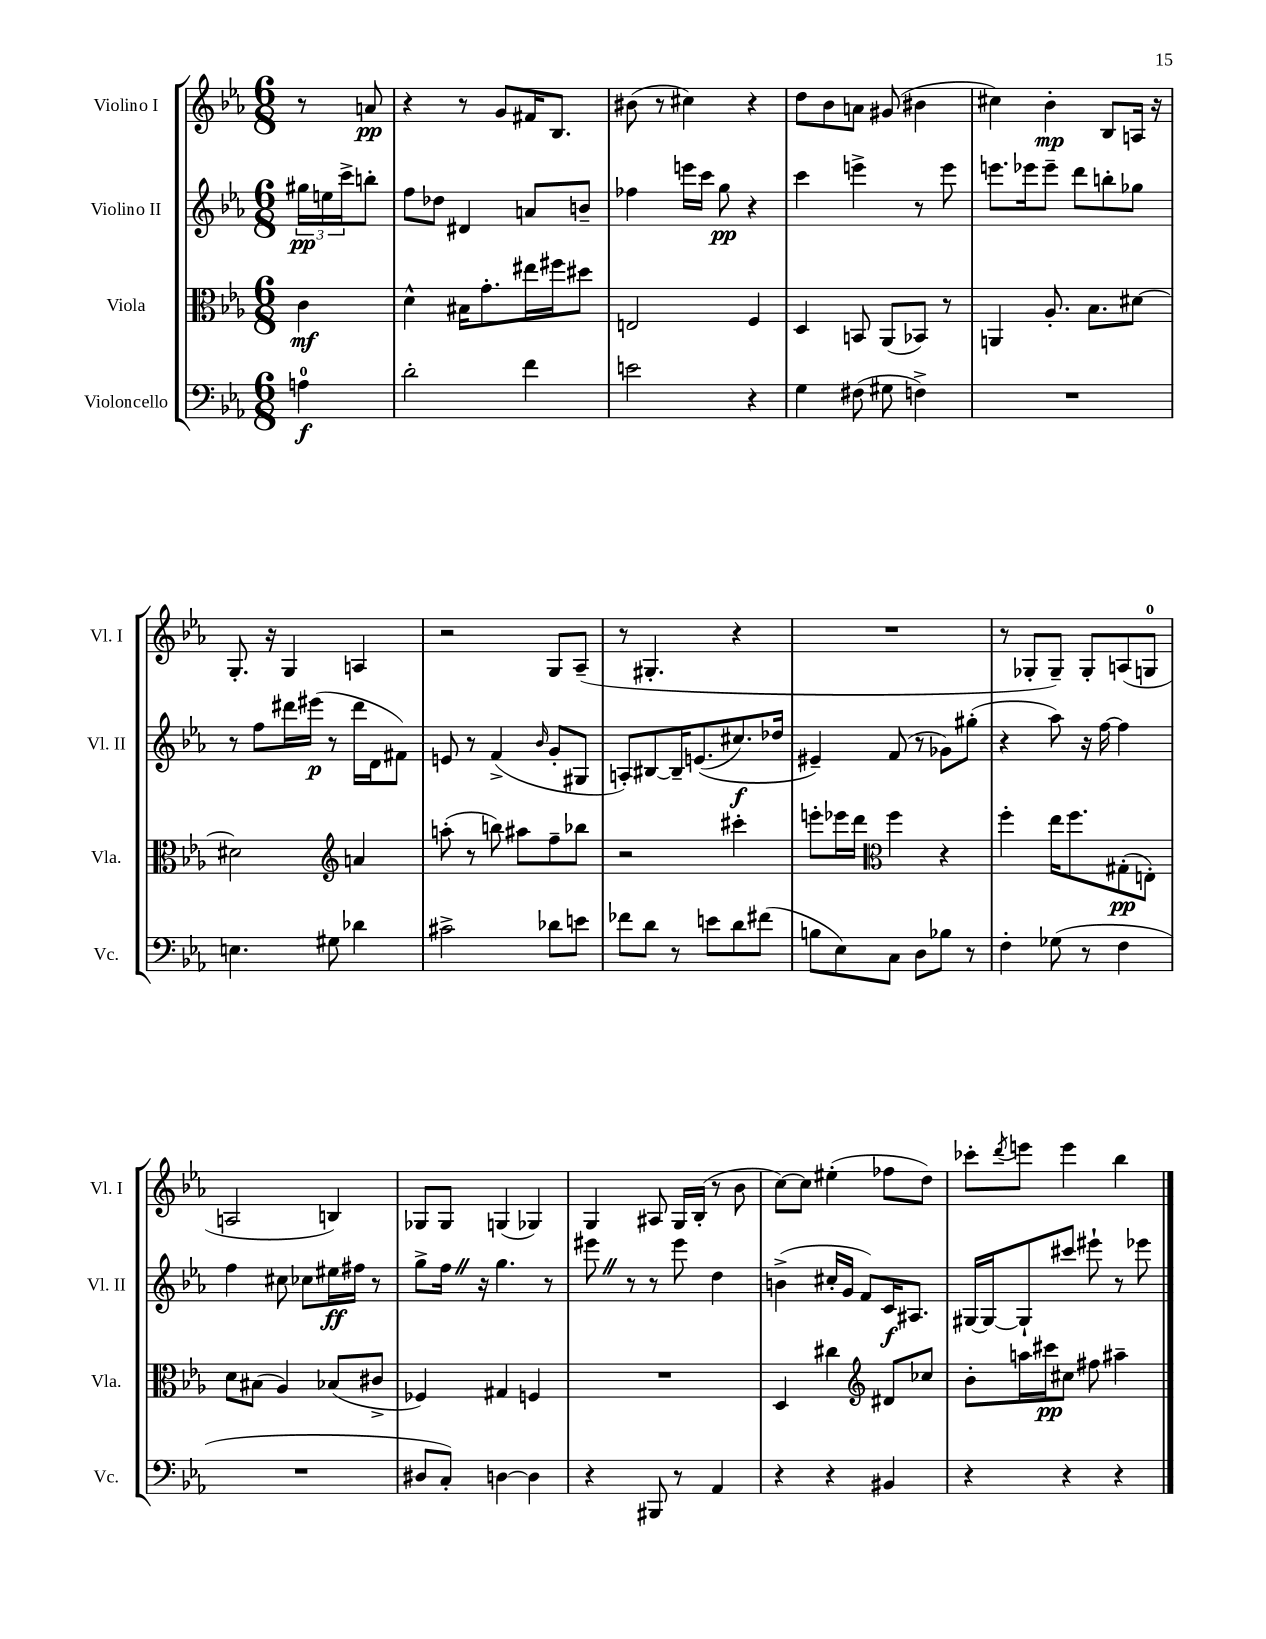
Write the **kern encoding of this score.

**kern	**dynam	**kern	**dynam	**kern	**dynam	**kern	**dynam
*part4	*part4	*part3	*part3	*part2	*part2	*part1	*part1
*staff4	*staff4	*staff3	*staff3	*staff2	*staff2	*staff1	*staff1
*I"Violoncello	*	*I"Viola	*	*I"Violino II	*	*I"Violino I	*
*I'Vc.	*	*I'Vla.	*	*I'Vl. II	*	*I'Vl. I	*
*clefF4	*	*clefC3	*	*clefG2	*	*clefG2	*
*k[b-e-a-]	*	*k[b-e-a-]	*	*k[b-e-a-]	*	*k[b-e-a-]	*
*M6/8	*	*M6/8	*	*M6/8	*	*M6/8	*
=	=	=	=	=	=	=	=
4An\	f	4c\	mf	24gg#X\LL	pp	8r	.
.	.	.	.	24een\	.	.	.
.	.	.	.	24ccc^\J	.	.	.
.	.	.	.	8bbn'\J	.	8an/	pp
=1	=1	=1	=1	=1	=1	=1	=1
2d'\	.	4d^^\	.	8ff\L	.	4r	.
.	.	.	.	8dd-X\J	.	.	.
.	.	16B#X\KL	.	4d#X/	.	8r	.
.	.	8.g'\	.	.	.	.	.
.	.	.	.	.	.	8g/L	.
4f\	.	16ee#X\L	.	8an/L	.	16f#X/K	.
.	.	16ff#X\J	.	.	.	8.B-/J	.
.	.	8dd#X\J	.	8bn~/J	.	.	.
=2	=2	=2	=2	=2	=2	=2	=2
2en\	.	2En/	.	4ff-X\	.	(8b#X\	.
.	.	.	.	.	.	8r	.
.	.	.	.	16eeen\LL	.	4cc#X\)	.
.	.	.	.	16ccc\JJ	.	.	.
.	.	.	.	8gg\	pp	.	.
4r	.	4F/	.	4r	.	4r	.
=3	=3	=3	=3	=3	=3	=3	=3
4G\	.	4D/	.	4ccc\	.	8dd\L	.
.	.	.	.	.	.	8b-\	.
(8F#X\	.	8BBn/	.	4eeen^\	.	8an\J	.
8G#X\	.	(8AA-/L	.	.	.	(8g#X/	.
4Fn^\)	.	8BB-X/J)	.	8r	.	4b#X\	.
.	.	8r	.	8eee\	.	.	.
=4	=4	=4	=4	=4	=4	=4	=4
2.r	.	4AAn/	.	8.eeen\L	.	4cc#X\)	.
.	.	.	.	16eee-X\k	.	.	.
.	.	8.A-'/	.	8eee-~\J	.	4b-'\	mp
.	.	.	.	8ddd\L	.	.	.
.	.	8.B-\L	.	.	.	.	.
.	.	.	.	8bbn'\	.	8B-/L	.
.	.	[8d#X\J	.	8gg-X\J	.	16An/Jk	.
.	.	.	.	.	.	16r	.
!!LO:LB:g=z
=5	=5	=5	=5	=5	=5	=5	=5
4.En\	.	2d#X\]	.	8r	.	8.G'/	.
.	.	.	.	8ff\L	.	.	.
.	.	.	.	.	.	16r	.
.	.	.	.	16ddd#X\L	.	4G/	.
.	.	.	.	(16eee#X\JJ	p	.	.
8G#X\	.	.	.	8r	.	.	.
*	*	*clefG2	*	*	*	*	*
4d-X\	.	4an/	.	16ddd#\LL	.	4An/	.
.	.	.	.	16d\J	.	.	.
.	.	.	.	8f#X\J)	.	.	.
=6	=6	=6	=6	=6	=6	=6	=6
2c#X^\	.	(8aan'\	.	8en/	.	2r	.
.	.	8r	.	8r	.	.	.
.	.	8bbn\)	.	(4f^/	.	.	.
.	.	8aa#X\L	.	.	.	.	.
.	.	.	.	16qqb-/	.	.	.
8d-X\L	.	8ff~\	.	8g'/L	.	8G/L	.
8en\J	.	8bb-X\J	.	8G#X/J	.	(8A-~/J	.
=7	=7	=7	=7	=7	=7	=7	=7
8f-X\L	.	2r	.	8An'/L)	.	8r	.
8d\J	.	.	.	[8B#X/	.	4.G#X'/	.
8r	.	.	.	16B#~/K]	.	.	.
.	.	.	.	((8.en/	.	.	.
8en\L	.	.	.	.	.	.	.
8d\	.	4ccc#X'\	.	8.cc#X/)	f	4r	.
(8f#X\J	.	.	.	.	.	.	.
.	.	.	.	16dd-X/Jk	.	.	.
=8	=8	=8	=8	=8	=8	=8	=8
8Bn\L	.	8eeen'\L	.	4e#X~/)	.	2.r	.
8E-\)	.	16eee-X\L	.	.	.	.	.
.	.	16ddd\JJ	.	.	.	.	.
*	*	*clefC3	*	*	*	*	*
8C\J	.	4ff\	.	(8f/	.	.	.
8D\L	.	.	.	8r	.	.	.
8B-X\J	.	4r	.	8g-X\L)	.	.	.
8r	.	.	.	(8gg#X'\J	.	.	.
=9	=9	=9	=9	=9	=9	=9	=9
4F'\	.	4ff'\	.	4r	.	8r	.
.	.	.	.	.	.	8G-X'/L	.
(8G-X\	.	16ee-\KL	.	8aa-\)	.	8G-~/J)	.
.	.	8.ff\	.	.	.	.	.
8r	.	.	.	16r	.	8G-'/L	.
.	.	.	.	[16ff\	.	.	.
4F\	.	(8G#X'\	pp	4ff\]	.	(8An/	.
.	.	8En'\J)	.	.	.	8Gn/J	.
!!LO:LB:g=z
=10	=10	=10	=10	=10	=10	=10	=10
2.r	.	8d\L	.	4ff\	.	2An/	.
.	.	(8B#X\J	.	.	.	.	.
.	.	4A-/)	.	8cc#X\	.	.	.
.	.	.	.	8cc-X\L	.	.	.
.	.	(8B-X/L	.	16ee#X\L	ff	4Bn/)	.
.	.	.	.	16ff#X\JJ	.	.	.
.	.	8c#X^/J	.	8r	.	.	.
=11	=11	=11	=11	=11	=11	=11	=11
8D#X/L	.	4F-X/)	.	8gg^\L	.	8G-X/L	.
8C'/J)	.	.	.	16ffZ\Jk	.	8G-/J	.
.	.	.	.	16r	.	.	.
[4Dn\	.	4G#X/	.	4.gg\	.	(4Gn/	.
4D\]	.	4Fn/	.	.	.	4G-X/)	.
.	.	.	.	8r	.	.	.
=12	=12	=12	=12	=12	=12	=12	=12
4r	.	2.r	.	8eee#XZ\	.	4G/	.
.	.	.	.	8r	.	.	.
8BBB#X/	.	.	.	8r	.	8A#X/	.
8r	.	.	.	8eee#\	.	16G/LL	.
.	.	.	.	.	.	(16B-'/JJ	.
4AA-/	.	.	.	4dd\	.	8r	.
.	.	.	.	.	.	8b-\	.
=13	=13	=13	=13	=13	=13	=13	=13
4r	.	4D/	.	(4bn^\	.	[8cc\L)	.
.	.	.	.	.	.	8cc\J]	.
4r	.	4cc#X\	.	16cc#X'/LL	.	(4ee#X'\	.
.	.	.	.	16g/JJ	.	.	.
.	.	.	.	8f/L)	.	.	.
*	*	*clefG2	*	*	*	*	*
4BB#X/	.	8d#X/L	.	16c/K	f	8ff-X\L	.
.	.	.	.	8.A#X/J	.	.	.
.	.	8cc-X/J	.	.	.	8dd\J)	.
=14	=14	=14	=14	=14	=14	=14	=14
4r	.	8b-'\L	.	[16G#X/LL	.	8ccc-X'\L	.
.	.	.	.	16G#/J_	.	.	.
.	.	.	.	.	.	8qddd/	.
.	.	16aan\L	.	8G#`/]	.	8eeen\J	.
.	.	16ccc#X\J	pp	.	.	.	.
4r	.	8cc#X\J	.	8ccc#X/J	.	4eee\	.
.	.	8ff#X\	.	8eee#X`\	.	.	.
4r	.	4aa#X~\	.	8r	.	4bb-\	.
.	.	.	.	8eee-X\	.	.	.
==	==	==	==	==	==	==	==
*-	*-	*-	*-	*-	*-	*-	*-
